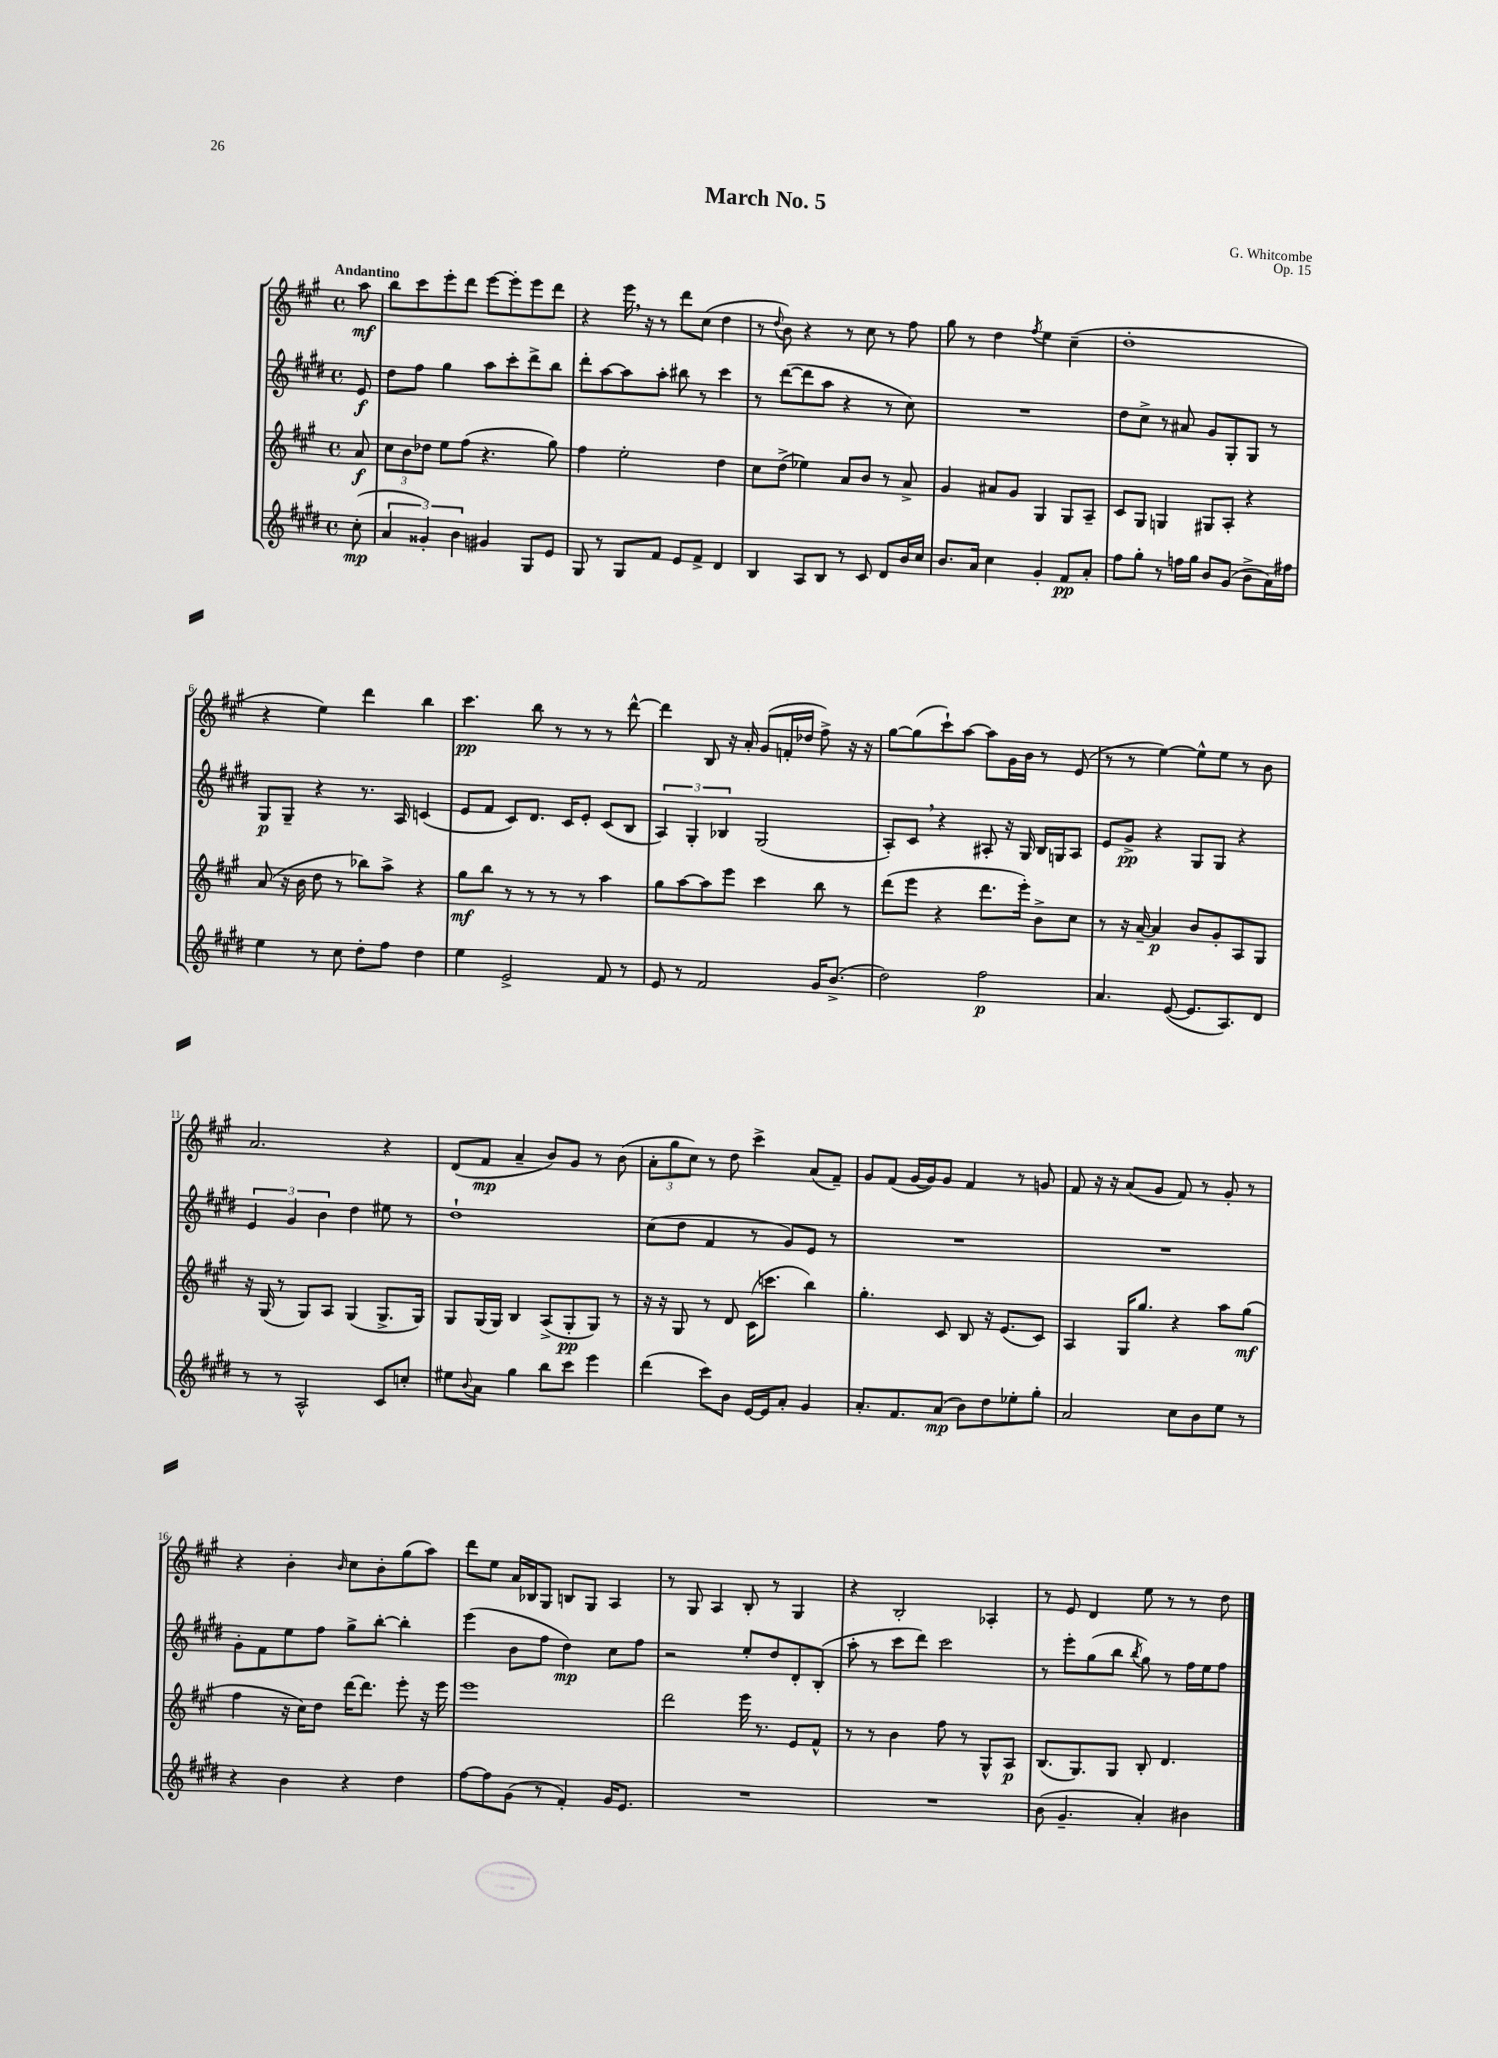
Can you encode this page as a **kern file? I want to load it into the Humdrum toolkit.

**kern	**dynam	**kern	**dynam	**kern	**dynam	**kern	**dynam
*part4	*part4	*part3	*part3	*part2	*part2	*part1	*part1
*staff4	*staff4	*staff3	*staff3	*staff2	*staff2	*staff1	*staff1
*clefG2	*	*clefG2	*	*clefG2	*	*clefG2	*
*k[f#c#g#d#]	*	*k[f#c#g#]	*	*k[f#c#g#d#]	*	*k[f#c#g#]	*
*M4/4	*	*M4/4	*	*M4/4	*	*M4/4	*
*met(c)	*	*met(c)	*	*met(c)	*	*met(c)	*
=	=	=	=	=	=	=	=
!	!	!	!	!	!	!LO:TX:a:B:t=Andantino	!
(8cc#'\	mp	8a/	f	8e/	f	8aa\	mf
=1	=1	=1	=1	=1	=1	=1	=1
6a/	.	12cc#\L	.	8dd#\L	.	8bb\L	.
.	.	12b\	.	.	.	.	.
.	.	.	.	8ff#\J	.	8ccc#\	.
6g##X'/)	.	12dd-X\J	.	.	.	.	.
.	.	8ee\L	.	4gg#\	.	8eee'\	.
6b\	.	.	.	.	.	.	.
.	.	(8ff#\J	.	.	.	8ddd\J	.
4g#X/	.	4.r	.	8aa\L	.	[8eee\L	.
.	.	.	.	8ccc#'\	.	8eee'\]	.
8G#/L	.	.	.	8ddd#^\	.	8eee\	.
8e/J	.	8gg#\)	.	8bb\J	.	8ddd\J	.
=2	=2	=2	=2	=2	=2	=2	=2
8G#/	.	4ff#\	.	8ddd#'\L	.	4r	.
8r	.	.	.	[8aa\	.	.	.
8G#/L	.	2ee'\	.	8aa\]	.	16eee,\	.
.	.	.	.	.	.	16r	.
8f#/J	.	.	.	8aa'\J	.	8r	.
8e/L	.	.	.	8bb#X\	.	8ddd\L	.
8f#^/J	.	.	.	8r	.	(8cc#\J	.
4d#/	.	4dd\	.	4ccc#\	.	4dd\	.
=3	=3	=3	=3	=3	=3	=3	=3
4B/	.	8cc#\L	.	8r	.	8r	.
.	.	.	.	.	.	8qqdd/	.
.	.	(8dd^\J	.	([8ddd#\L	.	8b\)	.
8A/L	.	4ee-X\)	.	8ddd#\]	.	4r	.
8B/J	.	.	.	8aa\J	.	.	.
8r	.	8a/L	.	4r	.	8r	.
8c#/	.	8b/J	.	.	.	8cc#\	.
8d#/L	.	8r	.	8r	.	8r	.
16b/L	.	8a^/	.	8cc#\)	.	8ff#\	.
16cc#/JJ	.	.	.	.	.	.	.
=4	=4	=4	=4	=4	=4	=4	=4
8.b/L	.	4g#/	.	1r	.	8gg#\	.
.	.	.	.	.	.	8r	.
16a/Jk	.	.	.	.	.	.	.
4cc#\	.	8a#X/L	.	.	.	4dd\	.
.	.	8g#/J	.	.	.	.	.
.	.	.	.	.	.	8qff#/	.
4g#'/	.	4G#/	.	.	.	4ee\	.
8f#/L	pp	8G#/L	.	.	.	(4cc#~\	.
8a'/J	.	8A~/J	.	.	.	.	.
=5	=5	=5	=5	=5	=5	=5	=5
8ff#\L	.	8c#/L	.	8dd#\L	.	1dd'	.
8gg#'\J	.	8G#/J	.	8cc#^\J	.	.	.
8r	.	4Gn/	.	8r	.	.	.
16ffn\LL	.	.	.	8a#X/	.	.	.
16gg#\JJ	.	.	.	.	.	.	.
8b/L	.	8G#X/L	.	8g#/L	.	.	.
(8g#/J	.	8A'/J	.	8G#'/	.	.	.
8b^\L	.	4r	.	8G#/J	.	.	.
16a\L)	.	.	.	8r	.	.	.
16ff#X\JJ	.	.	.	.	.	.	.
!!LO:LB:g=z
=6	=6	=6	=6	=6	=6	=6	=6
4ee\	.	(8a/	.	8G#/L	p	4r	.
.	.	16r	.	8G#~/J	.	.	.
.	.	16b\	.	.	.	.	.
8r	.	8dd\	.	4r	.	4ee\)	.
8cc#\	.	8r	.	.	.	.	.
8dd#'\L	.	8bb-X\L)	.	8.r	.	4ddd\	.
8ff#\J	.	8aa^\J	.	.	.	.	.
.	.	.	.	16A/	.	.	.
4dd#\	.	4r	.	(4cn/	.	4bb\	.
=7	=7	=7	=7	=7	=7	=7	=7
4ee\	.	8gg#\L	mf	8e/L	.	4.ccc#\	pp
.	.	8bb\J	.	8f#/J	.	.	.
2e^/	.	8r	.	8c#/L)	.	.	.
.	.	8r	.	8.d#/J	.	8bb\	.
.	.	8r	.	.	.	8r	.
.	.	.	.	16c#/KL	.	.	.
.	.	8r	.	8e'/J	.	8r	.
8f#/	.	4aa\	.	(8c#/L	.	8r	.
8r	.	.	.	8B/J	.	[8ddd^^\	.
=8	=8	=8	=8	=8	=8	=8	=8
8e/	.	8gg#\L	.	6A/)	.	4ddd\]	.
8r	.	[8aa\	.	.	.	.	.
.	.	.	.	6G#'/	.	.	.
2f#/	.	8aa\]	.	.	.	8B/	.
.	.	.	.	6B-X/	.	.	.
.	.	8eee\J	.	.	.	16r	.
.	.	.	.	.	.	16a'/	.
.	.	4ccc#\	.	(2G#/	.	(8g#/L	.
.	.	.	.	.	.	16fn'/L	.
.	.	.	.	.	.	16dd-X/JJ	.
16g#/KL	.	8bb\	.	.	.	8ff#^\)	.
(8.b^/J	.	.	.	.	.	.	.
.	.	8r	.	.	.	16r	.
.	.	.	.	.	.	16r	.
=9	=9	=9	=9	=9	=9	=9	=9
2dd#\)	.	(8ddd\L	.	8A'/L)	.	[8gg#\L	.
.	.	8eee\J	.	8c#,/J	.	(8gg#\]	.
.	.	4r	.	4r	.	8ccc#`\)	.
.	.	.	.	.	.	[8aa\J	.
2ff#\	p	8.ddd\L	.	8A#X'/	.	8aa\L]	.
.	.	.	.	16r	.	16g#\L	.
.	.	16eee'\Jk)	.	16G#/	.	16b\JJ	.
.	.	8b^\L	.	16B/LL	.	8r	.
.	.	.	.	16Gn/J	.	.	.
.	.	8cc#\J	.	8A#/J	.	(8e/	.
=10	=10	=10	=10	=10	=10	=10	=10
4.a/	.	8r	.	8e/L	.	8r	.
.	.	16r	.	8g#^/J	pp	8r	.
.	.	[16a~/	.	.	.	.	.
.	.	4a/]	p	4r	.	[4ee\)	.
([8e/	.	.	.	.	.	.	.
8.e/L]	.	8b/L	.	8G#/L	.	8ee^^\L]	.
.	.	8g#'/	.	8G#/J	.	8ee\J	.
8.A/)	.	.	.	.	.	.	.
.	.	8A/	.	4r	.	8r	.
8d#/J	.	8G#/J	.	.	.	8b\	.
!!LO:LB:g=z
=11	=11	=11	=11	=11	=11	=11	=11
8r	.	16r	.	6e/	.	2.a/	.
.	.	(16G#/	.	.	.	.	.
8r	.	8r	.	.	.	.	.
.	.	.	.	6g#/	.	.	.
2A^^/	.	8G#/L)	.	.	.	.	.
.	.	.	.	6b\	.	.	.
.	.	8A/J	.	.	.	.	.
.	.	(4G#/	.	4dd#\	.	.	.
8c#/L	.	8.G#^/L	.	8ee#X\	.	4r	.
8ccn'/J	.	.	.	8r	.	.	.
.	.	16G#/Jk)	.	.	.	.	.
=12	=12	=12	=12	=12	=12	=12	=12
8ee#X\L	.	8G#/L	.	1dd#`	.	(8d/L	.
8qqb/	.	.	.	.	.	.	.
8a\J	.	(16G#/L	.	.	.	8f#/J	mp
.	.	16G#/JJ)	.	.	.	.	.
4gg#\	.	4B/	.	.	.	4a~/	.
8bb\L	.	(8A^/L	.	.	.	8b/L)	.
8ccc#\J	.	8G#'/	pp	.	.	8g#/J	.
4eee\	.	8G#/J)	.	.	.	8r	.
.	.	8r	.	.	.	(8b\	.
=13	=13	=13	=13	=13	=13	=13	=13
(4ddd#\	.	16r	.	(8cc#\L	.	12a'\L	.
.	.	16r	.	.	.	.	.
.	.	.	.	.	.	12gg#\	.
.	.	8G#/	.	8dd#\J	.	.	.
.	.	.	.	.	.	12cc#\J)	.
8ccc#\L)	.	8r	.	4f#/	.	8r	.
8b\J	.	8d/	.	.	.	8dd\	.
[16e/LL	.	(16c#\KL	.	8r	.	4ccc#^\	.
16e/J]	.	8.cccn\J	.	.	.	.	.
8a'/J	.	.	.	8g#/L)	.	.	.
4g#/	.	4bb\)	.	8e/J	.	(8a/L	.
.	.	.	.	8r	.	8f#~/J)	.
=14	=14	=14	=14	=14	=14	=14	=14
8.a'/L	.	4.gg#'\	.	1r	.	8g#/L	.
.	.	.	.	.	.	(8f#/J	.
8.f#/	.	.	.	.	.	.	.
.	.	.	.	.	.	[16g#/LL	.
.	.	.	.	.	.	16g#/J])	.
(8a/J	mp	8c#/	.	.	.	8g#/J	.
8b\L)	.	8B/	.	.	.	4f#/	.
8dd#\	.	16r	.	.	.	.	.
.	.	(8.e/L	.	.	.	.	.
8ee-X'\	.	.	.	.	.	8r	.
8gg#'\J	.	8c#/J)	.	.	.	8gn/	.
=15	=15	=15	=15	=15	=15	=15	=15
2a/	.	4A/	.	1r	.	8f#/	.
.	.	.	.	.	.	16r	.
.	.	.	.	.	.	16r	.
.	.	16G#/KL	.	.	.	(8a/L	.
.	.	8.gg#/J	.	.	.	.	.
.	.	.	.	.	.	8g#/J	.
8cc#\L	.	4r	.	.	.	8f#/)	.
8b\	.	.	.	.	.	8r	.
8ee\J	.	8aa\L	.	.	.	8g#'/	.
8r	.	(8gg#\J	mf	.	.	8r	.
!!LO:LB:g=z
=16	=16	=16	=16	=16	=16	=16	=16
4r	.	4ff#\	.	8g#'\L	.	4r	.
.	.	.	.	8f#\	.	.	.
4b\	.	16r	.	8ee\	.	4b'\	.
.	.	16cc#\KL)	.	.	.	.	.
.	.	8dd\J	.	8ff#\J	.	.	.
.	.	.	.	.	.	16qqb/	.
4r	.	[16ddd\KL	.	8gg#^\L	.	8cc#\L	.
.	.	8.ddd\J]	.	.	.	.	.
.	.	.	.	[8bb'\J	.	8b'\	.
4dd#\	.	8eee'\	.	4bb'\]	.	(8gg#\	.
.	.	16r	.	.	.	8aa\J)	.
.	.	16eee\	.	.	.	.	.
=17	=17	=17	=17	=17	=17	=17	=17
[8ff#\L	.	1eee	.	(4eee\	.	8ddd\L	.
8ff#\]	.	.	.	.	.	8ee\J	.
(8g#\J	.	.	.	8b\L	.	16a/LL	.
.	.	.	.	.	.	16B-X/J	.
8r	.	.	.	8ff#\J	.	8G#/J	.
4f#'/)	.	.	.	4dd#\)	mp	8Bn/L	.
.	.	.	.	.	.	8G#/J	.
16g#/KL	.	.	.	8cc#\L	.	4A/	.
8.e/J	.	.	.	.	.	.	.
.	.	.	.	8ff#\J	.	.	.
=18	=18	=18	=18	=18	=18	=18	=18
1r	.	2ddd\	.	2r	.	8r	.
.	.	.	.	.	.	8G#/	.
.	.	.	.	.	.	4A/	.
.	.	16eee\	.	8ee'/L	.	8B'/	.
.	.	8.r	.	.	.	.	.
.	.	.	.	8dd#/	.	8r	.
.	.	8e/L	.	8d#'/	.	4G#/	.
.	.	8f#^^/J	.	(8B'/J	.	.	.
=19	=19	=19	=19	=19	=19	=19	=19
1r	.	8r	.	8aa'\	.	4r	.
.	.	8r	.	8r	.	.	.
.	.	4b\	.	8ccc#\L	.	2B'/	.
.	.	.	.	8ddd#\J)	.	.	.
.	.	8ff#\	.	2ccc#\	.	.	.
.	.	8r	.	.	.	.	.
.	.	8G#^^/L	.	.	.	4A-X'/	.
.	.	8A/J	p	.	.	.	.
=20	=20	=20	=20	=20	=20	=20	=20
(8b\	.	(8.B/L	.	8r	.	8r	.
4.g#~/	.	.	.	8eee'\L	.	8e/	.
.	.	8.G#/)	.	.	.	.	.
.	.	.	.	(8gg#\	.	4d/	.
.	.	8G#/J	.	8bb\J	.	.	.
.	.	.	.	8qbb/	.	.	.
4a'/)	.	8B'/	.	8gg#\)	.	8ee\	.
.	.	4.d/	.	8r	.	8r	.
4b#X\	.	.	.	16ff#\LL	.	8r	.
.	.	.	.	16ee\J	.	.	.
.	.	.	.	8ff#\J	.	8dd\	.
==	==	==	==	==	==	==	==
*-	*-	*-	*-	*-	*-	*-	*-
